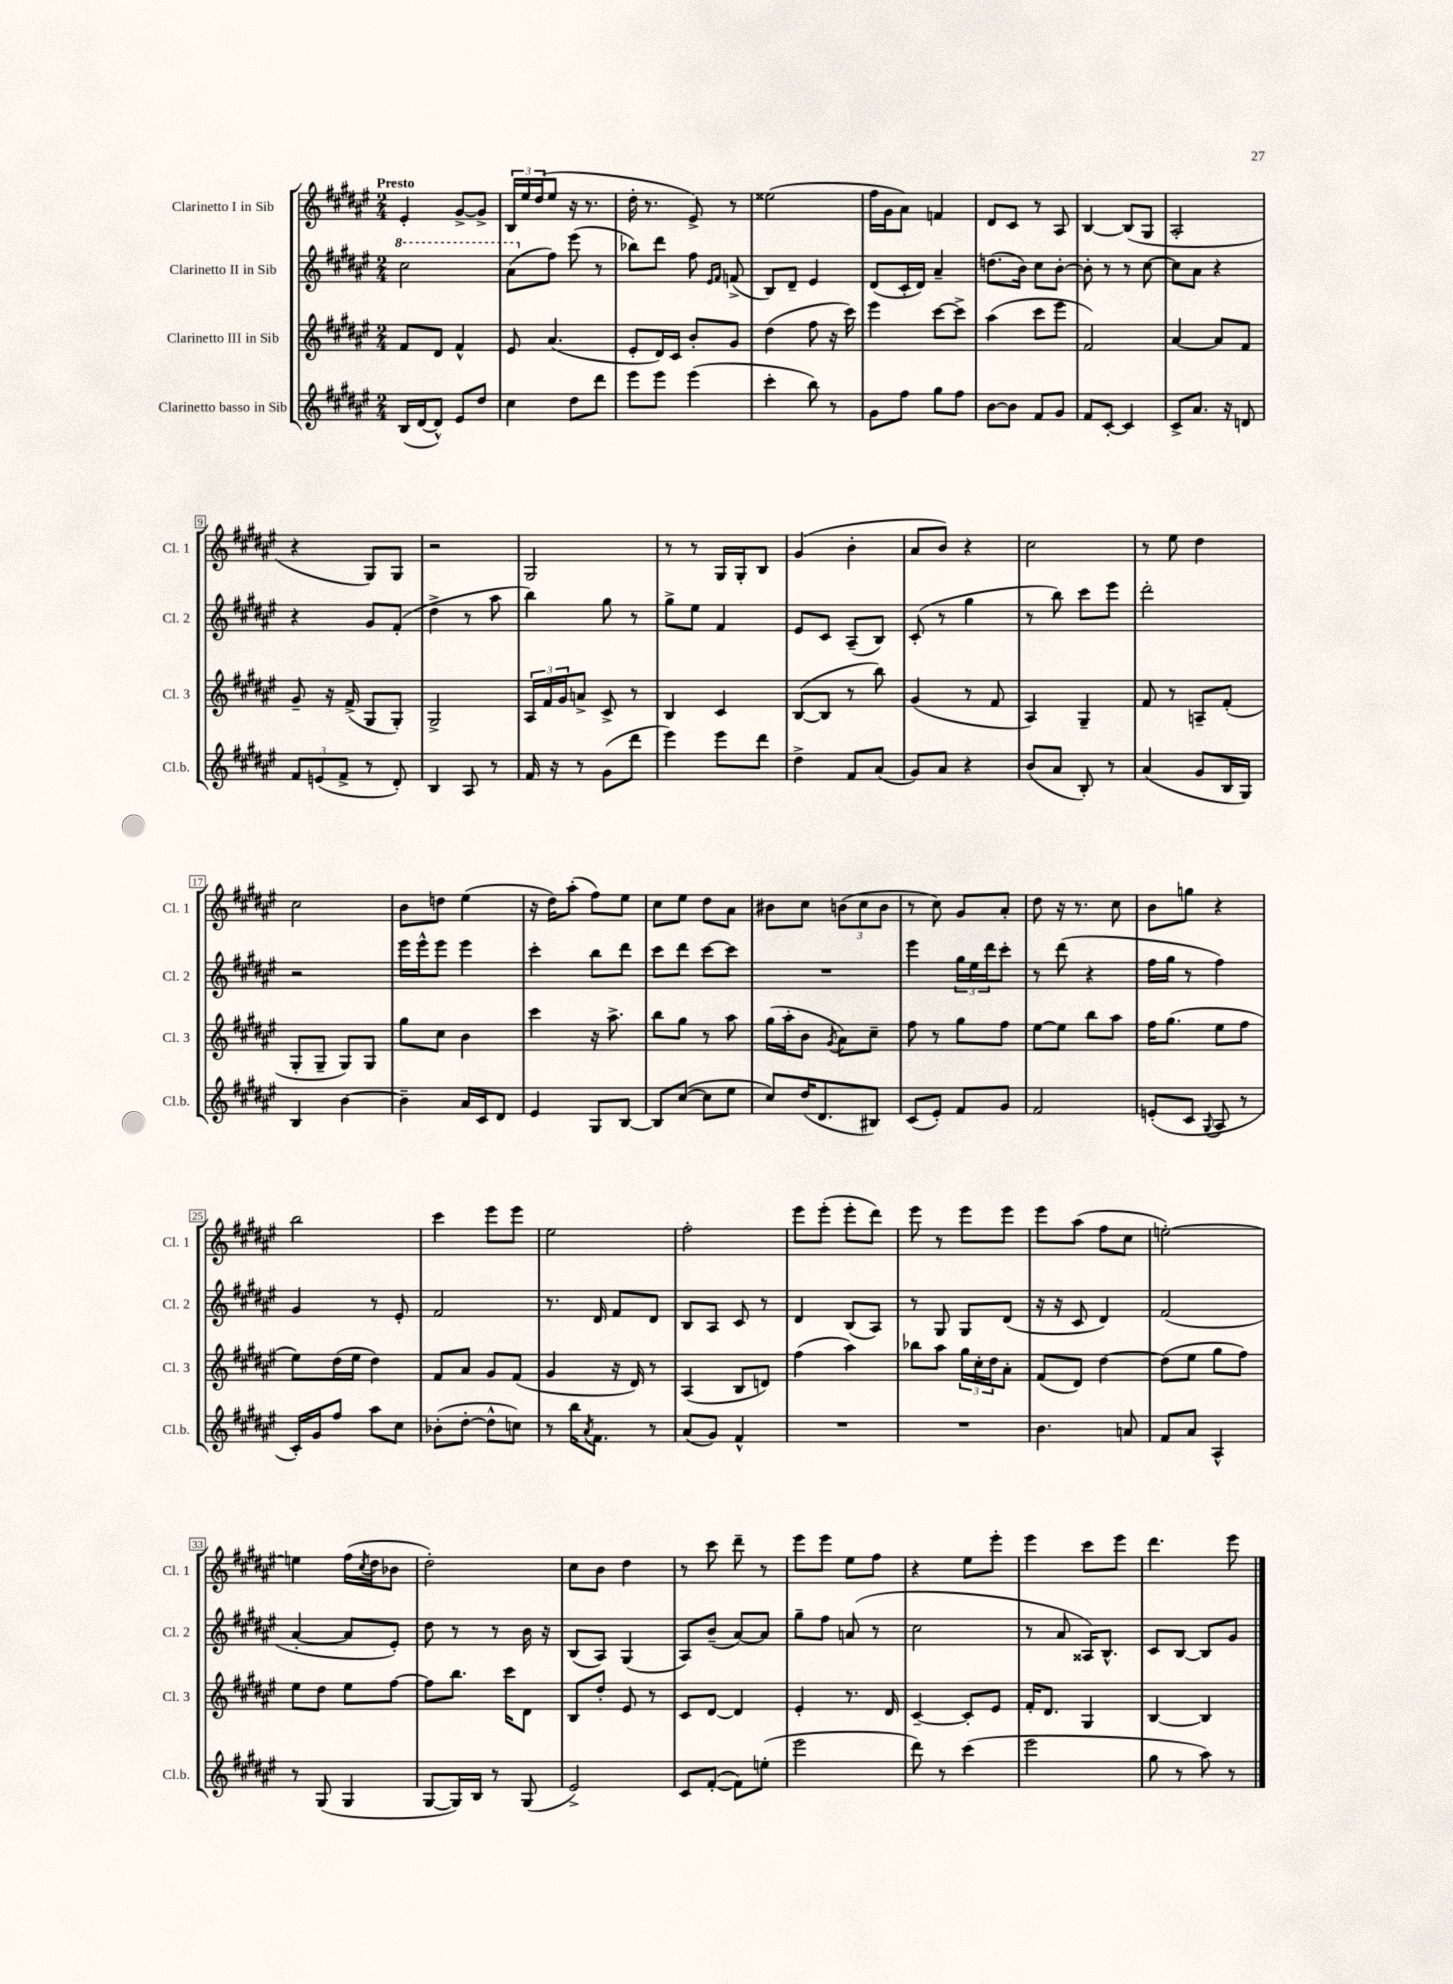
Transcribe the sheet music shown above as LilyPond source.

<<
\new StaffGroup <<
\new Staff = "s0" \with { instrumentName = "Clarinetto I in Sib" shortInstrumentName = "Cl. 1" } {
    \clef treble \key fis \major \numericTimeSignature \time 2/4 \tempo "Presto"
    eis'4-. gis'8~-> gis'8-> |
    \tuplet 3/2 { b16 eis''16 dis''16( } eis''8 r16 r8. |
    dis''16-. r8. eis'8->) r8 |
    eisis''2( |
    fis''16 gis'16 ais'8) f'4 |
    dis'8 cis'8 r8 ais8 |
    b4~ b8( gis8 |
    ais2-. |
    r4 gis8) gis8 |
    r2 |
    gis2 |
    r8 r8 gis16 gis16-. b8 |
    gis'4( b'4-. |
    ais'8 b'8) r4 |
    cis''2 |
    r8 eis''8 dis''4 |
    cis''2 |
    b'8 d''8 eis''4( |
    r16 dis''16) ais''8-.( fis''8) eis''8 |
    cis''8 eis''8 dis''8 ais'8 |
    bis'8 cis''8 \tuplet 3/2 { b'8( cis''8 b'8 } |
    r8 cis''8) gis'8 ais'8-. |
    dis''8 r16 r8. cis''8 |
    b'8 g''8 r4 |
    b''2 |
    cis'''4 eis'''8 eis'''8 |
    eis''2 |
    fis''2-. |
    eis'''8 eis'''8-.( eis'''8-. dis'''8) |
    eis'''8 r8 eis'''8 eis'''8 |
    eis'''8 ais''8( fis''8 cis''8 |
    e''2~-.) |
    e''4 fis''16( \acciaccatura { cis''8 } dis''16 bes'8 |
    dis''2-.) |
    cis''8 b'8 dis''4 |
    r8 cis'''8 dis'''8-- r8 |
    eis'''8 eis'''8 eis''8 fis''8 |
    r4 eis''8 eis'''8-. |
    eis'''4 cis'''8 eis'''8 |
    dis'''4. eis'''8 \bar "|." |
}
\new Staff = "s1" \with { instrumentName = "Clarinetto II in Sib" shortInstrumentName = "Cl. 2" } {
    \clef treble \key fis \major \numericTimeSignature \time 2/4
    \ottava #1 cis'''2 |
    ais''8( \ottava #0 fis''8) eis'''8( r8 |
    bes''8) dis'''8 fis''8 \grace { eis'16 fis'16 } f'8->( |
    b8) dis'8-- eis'4 |
    dis'8( cis'16-. dis'16) ais'4-- |
    d''8.( b'16) cis''8 b'8~-. |
    b'8-. r8 r8 cis''8~ |
    cis''8 ais'8 r4 |
    r4 gis'8 fis'8-.( |
    dis''4-> r8 ais''8 |
    b''4) gis''8 r8 |
    gis''8-> eis''8 fis'4 |
    eis'8 cis'8 ais8--( b8) |
    cis'8-.( r8 gis''4 |
    r8 b''8) cis'''8 eis'''8 |
    dis'''2-. |
    r2 |
    eis'''16 eis'''16-^ eis'''8 eis'''4 |
    cis'''4-. b''8 dis'''8 |
    cis'''8 dis'''8 cis'''8~ cis'''8 |
    R2 |
    eis'''4 \tuplet 3/2 { gis''16 eis''16 dis'''16 } cis'''8-. |
    r8 dis'''8( r4 |
    fis''16 gis''16 r8 fis''4) |
    gis'4 r8 eis'8-. |
    fis'2 |
    r8. dis'16 fis'8 dis'8 |
    b8 ais8 cis'8 r8 |
    dis'4 b8( ais8) |
    r8 gis8 gis8 dis'8( |
    r16 r16 cis'8 dis'4) |
    fis'2( |
    ais'4~-. ais'8 eis'8-.) |
    dis''8 r8 r8 b'16 r16 |
    b8( ais8) gis4( |
    ais8) b'8--( ais'8~) ais'8 |
    gis''8-- fis''8 a'8( r8 |
    cis''2 |
    r8 ais'8 aisis16) b8.-^ |
    cis'8 b8~ b8 gis'8 \bar "|." |
}
\new Staff = "s2" \with { instrumentName = "Clarinetto III in Sib" shortInstrumentName = "Cl. 3" } {
    \clef treble \key fis \major \numericTimeSignature \time 2/4
    fis'8 dis'8 fis'4-^ |
    eis'8 ais'4.( |
    eis'8-. dis'16) cis'16 b'8-. gis'8 |
    dis''4( fis''8 r16 cis'''16) |
    eis'''4 cis'''8~ cis'''8-> |
    ais''4( cis'''8 eis'''8 |
    fis'2) |
    ais'4~ ais'8 fis'8 |
    gis'8-- r16 fis'16->( gis8 gis8-.) |
    gis2-> |
    \tuplet 3/2 { ais16 fis'16 gis'16 } a'8-> cis'8-> r8 |
    b4 cis'4 |
    b8~( b8 r8 b''8) |
    gis'4( r8 fis'8 |
    ais4) gis4-- |
    fis'8 r8 a8-- fis'8-.( |
    gis8-. gis8-- gis8) gis8 |
    gis''8 cis''8 b'4 |
    cis'''4 r16 ais''8.-> |
    b''8 gis''8 r8 ais''8 |
    gis''16( ais''16-. b'8 \acciaccatura { gis'8 } ais'8) cis''8-- |
    fis''8 r8 gis''8 fis''8 |
    eis''8~ eis''8 b''8 ais''8 |
    fis''16 gis''8.( eis''8 fis''8 |
    eis''8) dis''16( eis''16 dis''4) |
    fis'8 ais'8 gis'8 fis'8( |
    gis'4 r16 dis'16) r8 |
    ais4( b8 d'8) |
    fis''4( ais''4) |
    bes''8 ais''8 \tuplet 3/2 { gis''16 cis''16-. dis''16 } ais'8-. |
    fis'8( dis'8) dis''4~ |
    dis''8( eis''8 gis''8 fis''8) |
    eis''8 dis''8 eis''8 fis''8~ |
    fis''8 b''8. cis'''16 dis'8 |
    b8 dis''8-. eis'8 r8 |
    cis'8 dis'8~ dis'4 |
    eis'4-. r8. dis'16 |
    cis'4~-- cis'8-. eis'8 |
    fis'16-. dis'8. gis4 |
    b4~ b4 \bar "|." |
}
\new Staff = "s3" \with { instrumentName = "Clarinetto basso in Sib" shortInstrumentName = "Cl.b." } {
    \clef treble \key fis \major \numericTimeSignature \time 2/4
    b16( dis'16~ dis'8-^) eis'8 dis''8 |
    cis''4 dis''8 dis'''8 |
    eis'''8 eis'''8 eis'''4( |
    cis'''4-. b''8) r8 |
    gis'8 fis''8 gis''8 fis''8 |
    b'8~ b'8 fis'8 gis'8 |
    fis'8 cis'8~-. cis'4 |
    cis'8-> ais'8. r16 d'8 |
    \tuplet 3/2 { fis'8 e'8( fis'8-> } r8 dis'8-.) |
    b4 ais8 r8 |
    fis'16 r16 r8 gis'8( dis'''8 |
    eis'''4) eis'''8 dis'''8 |
    dis''4-> fis'8 ais'8( |
    gis'8) ais'8 r4 |
    b'8( ais'8 b8-.) r8 |
    ais'4( gis'8 b16 gis16) |
    b4 b'4~ |
    b'4-- ais'16 cis'16 dis'8 |
    eis'4 gis8 b8~ |
    b8 cis''8~( cis''8 eis''8 |
    cis''8) dis''16( dis'8. bis8) |
    cis'8( eis'8-.) fis'8 gis'8 |
    fis'2 |
    e'8-.( cis'8 \appoggiatura { gis8 } ais8 r8 |
    cis'16-.) gis'16 fis''8 ais''8 cis''8 |
    bes'8-.( dis''8~-. dis''8-^ c''8) |
    r8 b''16 \acciaccatura { ais'8 } fis'8. r8 |
    ais'8( gis'8) fis'4-^ |
    R2 |
    R2 |
    b'4. a'8 |
    fis'8 ais'8 ais4-^ |
    r8 gis8( gis4 |
    gis8~ gis16) b16 r8 gis8( |
    eis'2->) |
    cis'8 fis'8~-.( fis'8) e''8-.( |
    eis'''2 |
    dis'''8) r8 cis'''4( |
    eis'''2 |
    gis''8 r8 ais''8) r8 \bar "|." |
}
>>
>>
\layout { \context { \Score \override BarNumber.stencil = #(make-stencil-boxer 0.1 0.3 ly:text-interface::print) } }
